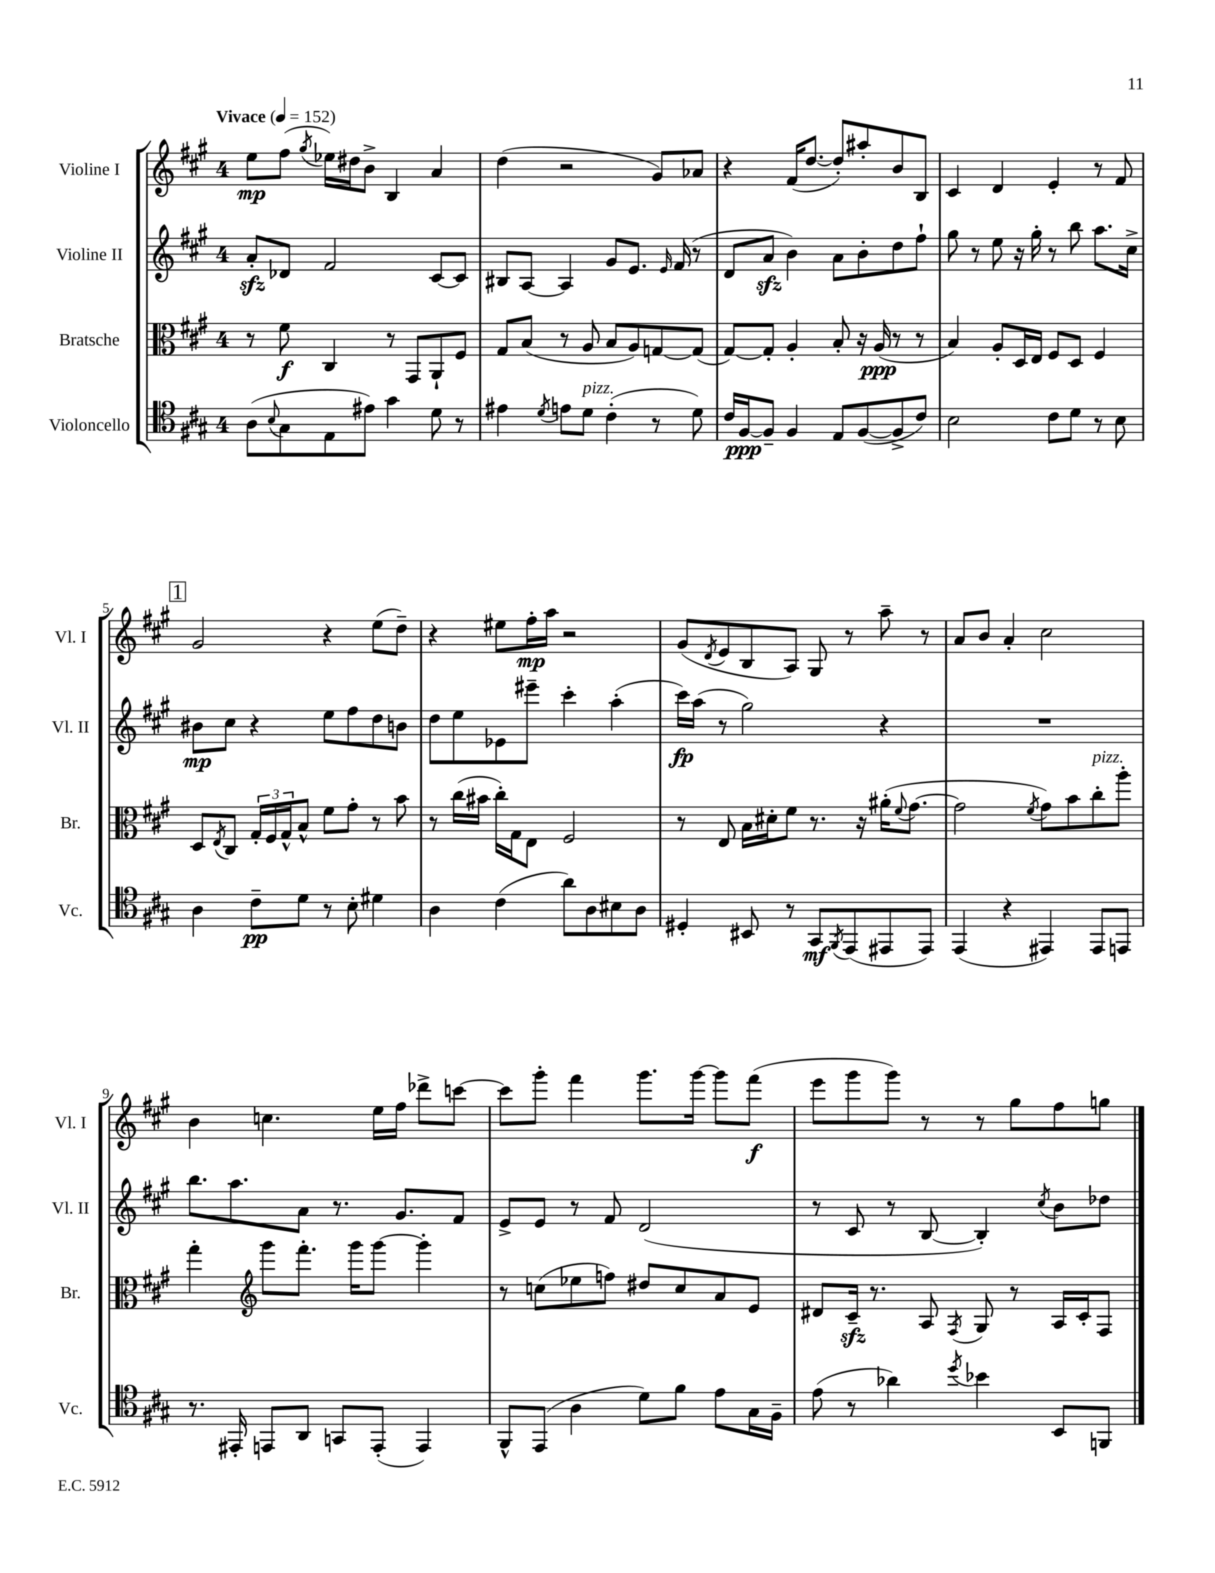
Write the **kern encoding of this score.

**kern	**dynam	**kern	**dynam	**kern	**dynam	**kern	**dynam
*part4	*part4	*part3	*part3	*part2	*part2	*part1	*part1
*staff4	*staff4	*staff3	*staff3	*staff2	*staff2	*staff1	*staff1
*I"Violoncello	*	*I"Bratsche	*	*I"Violine II	*	*I"Violine I	*
*I'Vc.	*	*I'Br.	*	*I'Vl. II	*	*I'Vl. I	*
*clefC4	*	*clefC3	*	*clefG2	*	*clefG2	*
*k[f#c#g#]	*	*k[f#c#g#]	*	*k[f#c#g#]	*	*k[f#c#g#]	*
*M4/4	*	*M4/4	*	*M4/4	*	*M4/4	*
*MM152	*	*MM152	*	*MM152	*	*MM152	*
=1	=1	=1	=1	=1	=1	=1	=1
!	!	!	!	!	!	!LO:TX:a:B:t=Vivace	!
(8A\L	.	8r	.	8azz'/L	.	8ee\L	mp
8qqB/	.	.	.	.	.	.	.
8G#\	.	8f#\	f	8d-X/J	.	(8ff#\J	.
.	.	.	.	.	.	8qgg#/	.
8E\	.	4C#/	.	2f#/	.	16ee-X\LL)	.
.	.	.	.	.	.	16dd#X\J	.
8e#X\J)	.	.	.	.	.	8b^\J	.
4g#\	.	8r	.	.	.	4B/	.
.	.	8GG#/L	.	.	.	.	.
8d\	.	8AA`/	.	[8c#/L	.	4a/	.
8r	.	8F#/J	.	8c#/J]	.	.	.
=2	=2	=2	=2	=2	=2	=2	=2
4e#X\	.	8G#/L	.	8B#X/L	.	(4dd\	.
.	.	(8B/J	.	[8A/J	.	.	.
8qd/	.	.	.	.	.	.	.
8en\L	.	8r	.	4A/]	.	2r	.
!LO:TX:a:i:t=pizz.	!	!	!	!	!	!	!
8d\J	.	8A/	.	.	.	.	.
(4c#'\	.	8B/L	.	8g#/L	.	.	.
.	.	8A/)	.	8.e/J	.	.	.
8r	.	[8Gn/	.	.	.	8g#/L)	.
.	.	.	.	16qqe/	.	.	.
.	.	.	.	(16f#/	.	.	.
8d\)	.	(8G/J]	.	8r	.	8a-X/J	.
=3	=3	=3	=3	=3	=3	=3	=3
16c#/LL	.	[8G#/L)	.	8d/L	.	4r	.
[16F#/J	ppp	.	.	.	.	.	.
8F#~/J]	.	8G#'/J]	.	8azz/J	.	.	.
4F#/	.	4A'/	.	4b\)	.	(16f#/KL	.
.	.	.	.	.	.	[8.dd/J	.
8E/L	.	8B'/	.	8a\L	.	8dd'/L])	.
([8F#/	.	16r	.	8b'\	.	8aa#X'/	.
.	.	(16A/	ppp	.	.	.	.
8F#^/]	.	8r	.	8dd\	.	8b/	.
8c#/J)	.	8r	.	8ff#`\J	.	8B/J	.
=4	=4	=4	=4	=4	=4	=4	=4
2B\	.	4B/)	.	8gg#\	.	4c#/	.
.	.	.	.	8r	.	.	.
.	.	8A'/L	.	8ee\	.	4d/	.
.	.	16D/L	.	16r	.	.	.
.	.	16E/JJ	.	16gg#'\	.	.	.
8c#\L	.	8F#/L	.	8r	.	4e'/	.
8d\J	.	8D/J	.	8bb\	.	.	.
8r	.	4F#/	.	8.aa\L	.	8r	.
8B\	.	.	.	.	.	8f#/	.
.	.	.	.	16cc#^\Jk	.	.	.
!!LO:LB:g=z
!!LO:REH:place=s1:t=1
=5	=5	=5	=5	=5	=5	=5	=5
4A\	.	8D/L	.	8b#X\L	mp	2g#/	.
.	.	8qE/	.	.	.	.	.
.	.	8C#/J	.	8cc#\J	.	.	.
8c#~\L	pp	24G#'/LL	.	4r	.	.	.
.	.	24F#/	.	.	.	.	.
.	.	24G#^^/J	.	.	.	.	.
8d\J	.	8B^^/J	.	.	.	.	.
8r	.	8f#\L	.	8ee\L	.	4r	.
8B'\	.	8g#'\J	.	8ff#\	.	.	.
4d#X\	.	8r	.	8dd\	.	(8ee\L	.
.	.	8b\	.	8bn\J	.	8dd~\J)	.
=6	=6	=6	=6	=6	=6	=6	=6
4A\	.	8r	.	8dd\L	.	4r	.
.	.	(16cc#\LL	.	8ee\	.	.	.
.	.	16b#X\JJ	.	.	.	.	.
(4c#\	.	16cc#'\LL)	.	8e-X\	.	8ee#X\L	.
.	.	16G#\J	.	.	.	.	.
.	.	8E\J	.	8eee#X~\J	.	16ff#'\L	mp
.	.	.	.	.	.	16aa\JJ	.
8a\L)	.	2F#/	.	4ccc#'\	.	2r	.
8A\	.	.	.	.	.	.	.
8B#X\	.	.	.	(4aa'\	.	.	.
8A\J	.	.	.	.	.	.	.
=7	=7	=7	=7	=7	=7	=7	=7
4D#X'/	.	8r	.	16ccc#\LL)	fp	(8g#/L	.
.	.	.	.	(16aa\JJ	.	.	.
.	.	.	.	.	.	8qd/	.
.	.	8E/	.	8r	.	8e/	.
8BB#X/	.	16B\LL	.	2gg#\)	.	8B/	.
.	.	16d#X'\J	.	.	.	.	.
8r	.	8f#\J	.	.	.	8A/J)	.
8GG#/L	mf	8.r	.	.	.	8G#/	.
8qFF#/	.	.	.	.	.	.	.
(8EE/	.	.	.	.	.	8r	.
.	.	16r	.	.	.	.	.
8EE#X/	.	(16a#X'\KL	.	4r	.	8aa~\	.
.	.	8qqf#/	.	.	.	.	.
.	.	[8.g#\J	.	.	.	.	.
8EE#/J)	.	.	.	.	.	8r	.
=8	=8	=8	=8	=8	=8	=8	=8
(4EE/	.	2g#\]	.	1r	.	8a/L	.
.	.	.	.	.	.	8b/J	.
4r	.	.	.	.	.	4a'/	.
.	.	8qf#/	.	.	.	.	.
4EE#X/)	.	8g#\L)	.	.	.	2cc#\	.
.	.	8b\	.	.	.	.	.
!	!	!LO:TX:a:i:t=pizz.	!	!	!	!	!
8EE#/L	.	8cc#'\	.	.	.	.	.
8EEn/J	.	8aa'\J	.	.	.	.	.
!!LO:LB:g=z
=9	=9	=9	=9	=9	=9	=9	=9
8.r	.	4gg#'\	.	8.bb\L	.	4b\	.
16EE#X'/	.	.	.	8.aa\	.	.	.
*	*	*clefG2	*	*	*	*	*
8EEn/L	.	8ggg#\L	.	.	.	4.ccn\	.
8AA/J	.	8.fff#'\J	.	8a\J	.	.	.
8GGn/L	.	.	.	8.r	.	.	.
.	.	16ggg#\KL	.	.	.	.	.
(8EE'/J	.	[8ggg#\J	.	.	.	16ee\LL	.
.	.	.	.	8.g#/L	.	16ff#\JJ	.
4EE/)	.	4ggg#'\]	.	.	.	8ddd-X^\L	.
.	.	.	.	8f#/J	.	[8cccn\J	.
=10	=10	=10	=10	=10	=10	=10	=10
8FF#^^/L	.	8r	.	8e^/L	.	8ccc\L]	.
(8EE/J	.	(8ccn\L	.	8e/J	.	8ggg#'\J	.
4A\	.	8ee-X\	.	8r	.	4fff#\	.
.	.	8ffn\J)	.	8f#/	.	.	.
8d\L)	.	8dd#X/L	.	(2d/	.	8.ggg#\L	.
8f#\J	.	8cc/	.	.	.	.	.
.	.	.	.	.	.	[16ggg#\Jk	.
8e\L	.	8a/	.	.	.	8ggg#\L]	.
16G#\L	.	8e/J	.	.	.	(8fff#\J	f
16F#~\JJ	.	.	.	.	.	.	.
=11	=11	=11	=11	=11	=11	=11	=11
(8e\	.	8d#X/L	.	8r	.	8eee\L	.
8r	.	16c#zz~/Jk	.	8c#/	.	8ggg#\	.
.	.	8.r	.	.	.	.	.
4a-X\)	.	.	.	8r	.	8ggg#\J)	.
.	.	8A/	.	[8B/	.	8r	.
8qdd/	.	8qF#/	.	.	.	.	.
4b-X\	.	8G#/	.	4B'/])	.	8r	.
.	.	8r	.	.	.	8gg#\L	.
.	.	.	.	8qcc#/	.	.	.
8BB/L	.	16A/LL	.	8b\L	.	8ff#\	.
.	.	16c#'/J	.	.	.	.	.
8FFn/J	.	8F#/J	.	8dd-X\J	.	8ggn\J	.
==	==	==	==	==	==	==	==
*-	*-	*-	*-	*-	*-	*-	*-
